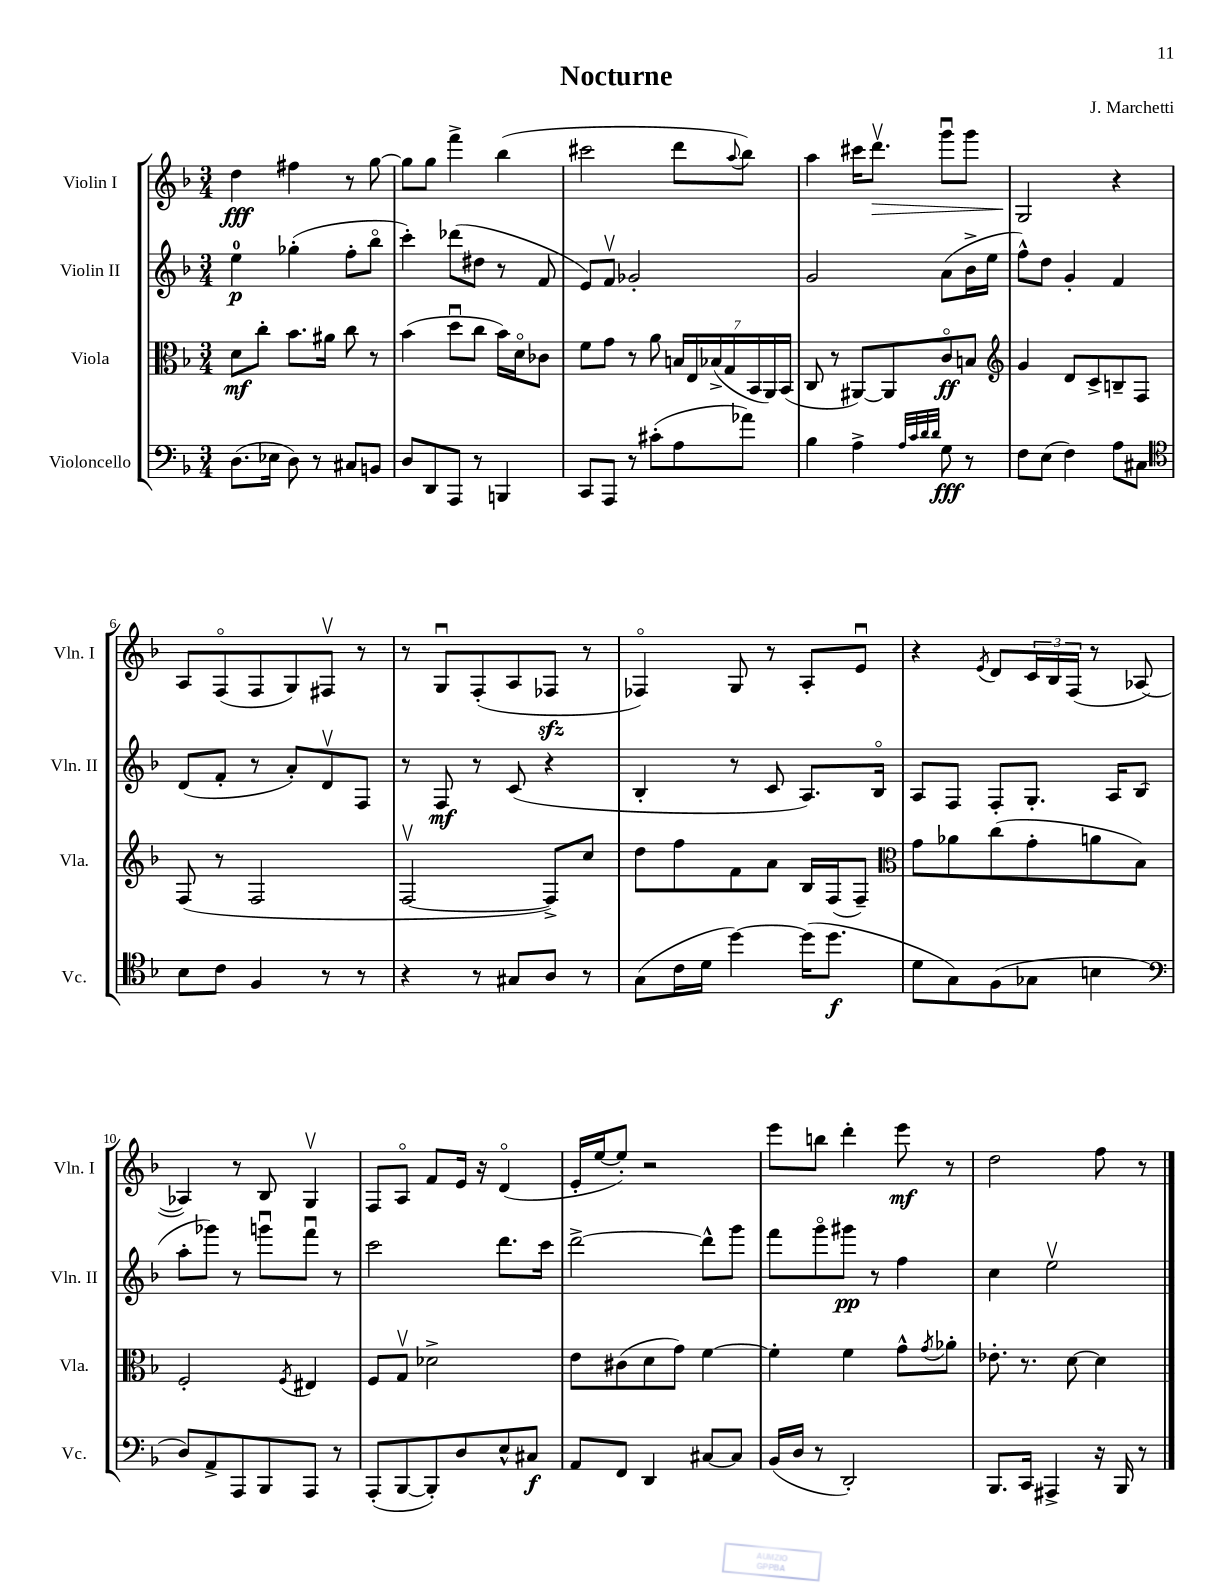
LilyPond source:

\header { title = "Nocturne" composer = "J. Marchetti" }
<<
\new StaffGroup <<
\new Staff = "s0" \with { instrumentName = "Violin I" shortInstrumentName = "Vln. I" } {
    \clef treble \key f \major \numericTimeSignature \time 3/4
    d''4\fff fis''4 r8 g''8~ |
    g''8 g''8 f'''4-> bes''4( |
    cis'''2 d'''8 \appoggiatura { a''8 } bes''8) |
    a''4 cis'''16 d'''8.\upbow\> g'''8\downbow g'''8 |
    g2\! r4 |
    a8 f8\flageolet( f8 g8) fis8\upbow r8 |
    r8 g8\downbow f8-.( a8 fes8\sfz r8 |
    fes4\flageolet) g8 r8 a8-. e'8\downbow |
    r4 \acciaccatura { e'8 } d'8 \tuplet 3/2 { c'16 bes16 f16( } r8 aes8~ |
    aes4) r8 bes8 g4\upbow |
    f8 a8\flageolet f'8 e'16 r16 d'4\flageolet( |
    e'16-. e''16~ e''8-.) r2 |
    e'''8 b''8 d'''4-. e'''8\mf r8 |
    d''2 f''8 r8 \bar "|." |
}
\new Staff = "s1" \with { instrumentName = "Violin II" shortInstrumentName = "Vln. II" } {
    \clef treble \key f \major \numericTimeSignature \time 3/4
    e''4-0\p ges''4-.( f''8-. bes''8\flageolet |
    c'''4-.) des'''8( dis''8 r8 f'8 |
    e'8) f'8\upbow ges'2-. |
    g'2 a'8( bes'16-> e''16 |
    f''8-^) d''8 g'4-. f'4 |
    d'8( f'8-. r8 a'8-.) d'8\upbow f8 |
    r8 f8\mf r8 c'8( r4 |
    bes4-. r8 c'8 a8.) bes16\flageolet |
    a8 f8 f8-. g8.-. a16 bes8( |
    a''8-. ges'''8) r8 g'''8\downbow f'''8\downbow r8 |
    c'''2 d'''8. c'''16 |
    d'''2~-> d'''8-^ g'''8 |
    f'''8 g'''8\flageolet gis'''8\pp r8 f''4 |
    c''4 e''2\upbow \bar "|." |
}
\new Staff = "s2" \with { instrumentName = "Viola" shortInstrumentName = "Vla." } {
    \clef alto \key f \major \numericTimeSignature \time 3/4
    d'8\mf c''8-. bes'8. ais'16 c''8 r8 |
    bes'4( d''8\downbow c''8 bes'16) d'16\flageolet ces'8 |
    f'8 g'8 r8 a'8 \tuplet 7/4 { b16 e16 bes16->( g16 bes,16 a,16) bes,16( } |
    c8 r8 ais,8~) ais,8 c'8\flageolet\ff b8 |
    \clef treble g'4 d'8 c'8-> b8-- f8 |
    f8( r8 f2 |
    f2~\upbow f8->) c''8 |
    d''8 f''8 f'8 a'8 bes16 f16( f8--) |
    \clef alto g'8 aes'8 c''8( g'8-. a'8 bes8) |
    f2-. \acciaccatura { f8 } eis4 |
    f8 g8\upbow des'2-> |
    e'8 cis'8( d'8 g'8) f'4~ |
    f'4-. f'4 g'8-^ \acciaccatura { g'8 } aes'8-. |
    ees'8.-. r8. d'8~ d'4 \bar "|." |
}
\new Staff = "s3" \with { instrumentName = "Violoncello" shortInstrumentName = "Vc." } {
    \clef bass \key f \major \numericTimeSignature \time 3/4
    d8.( ees16 d8) r8 cis8 b,8 |
    d8 d,8 a,,8 r8 b,,4 |
    c,8 a,,8 r8 cis'8-.( a8 aes'8) |
    bes4 a4-> \grace { a32 c'32 d'32 d'32 } g8\fff r8 |
    f8 e8( f4) a8 cis8 |
    \clef tenor bes8 c'8 f4 r8 r8 |
    r4 r8 gis8 a8 r8 |
    g8( c'16 d'16 d''4~) d''16( d''8.\f |
    d'8 g8) f8( ges8 b4 |
    \clef bass d8) a,8-> a,,8 bes,,8 a,,8 r8 |
    a,,8-.( bes,,8~ bes,,8-.) d8 e8-^ cis8\f |
    a,8 f,8 d,4 cis8~ cis8 |
    bes,16( d16 r8 d,2-.) |
    bes,,8. c,16 ais,,4-> r16 bes,,16 r8 \bar "|." |
}
>>
>>
